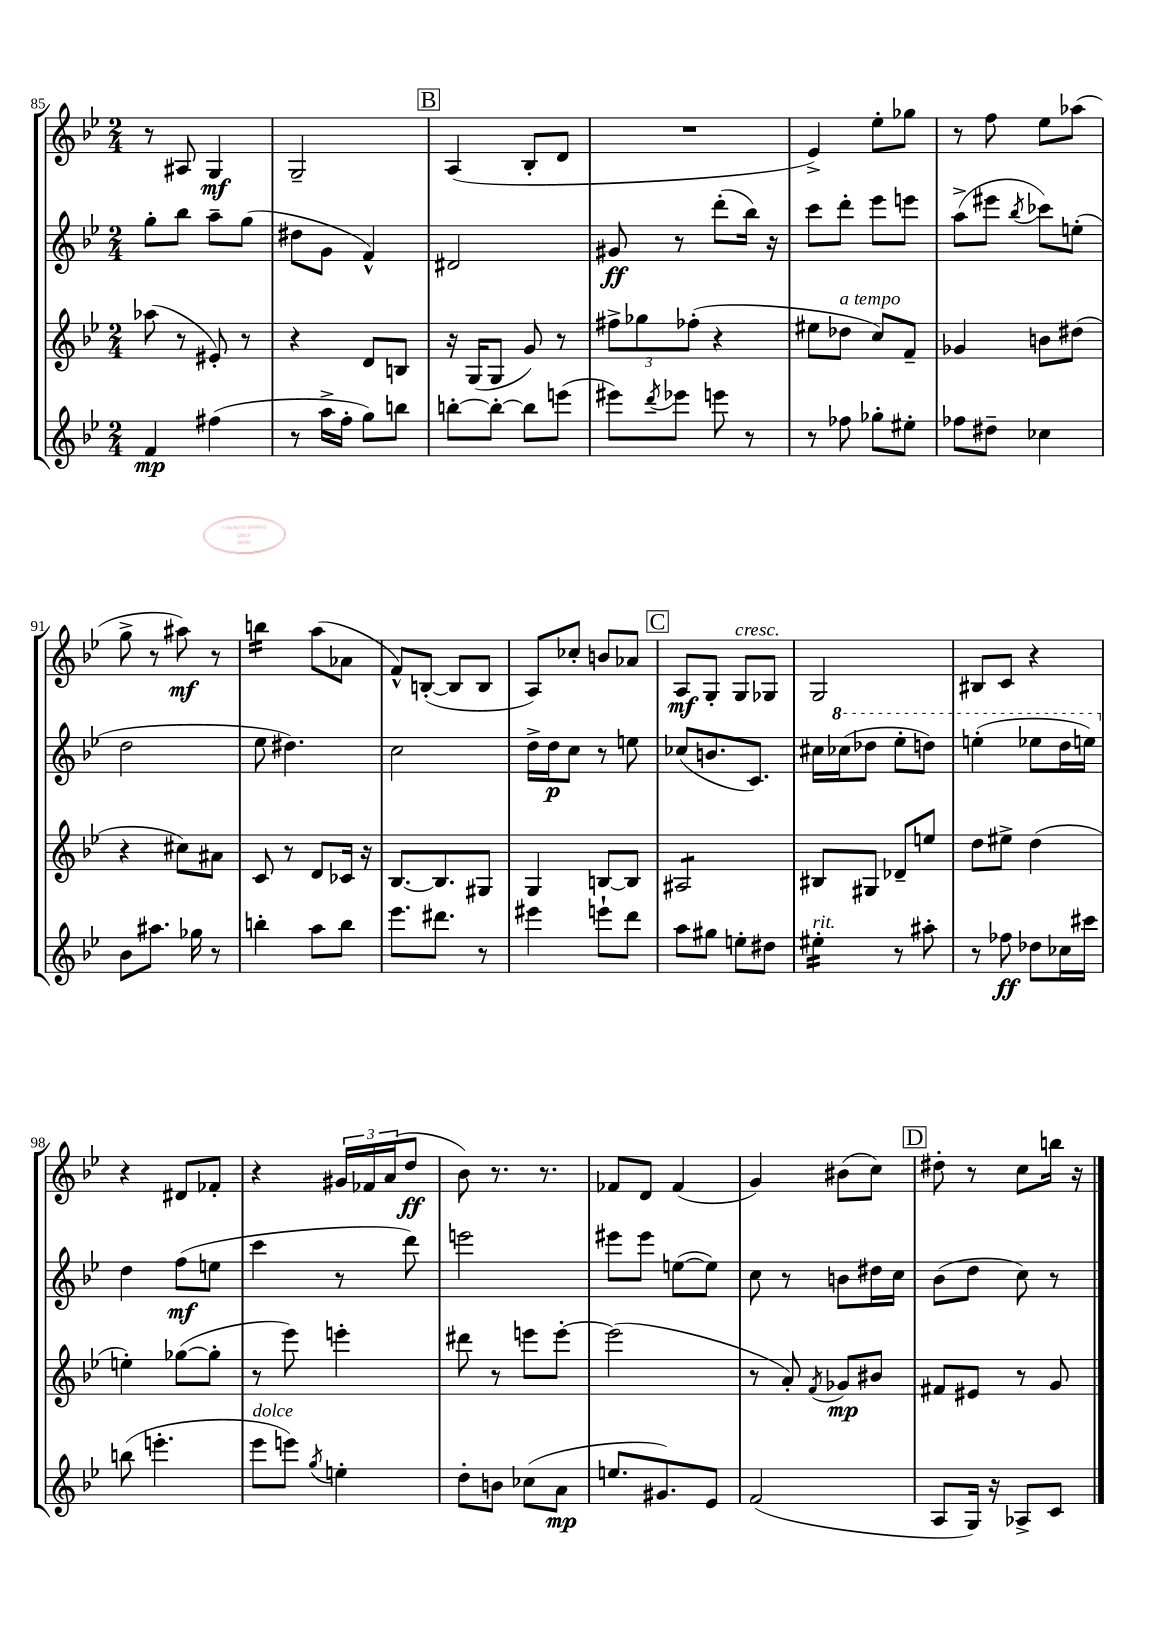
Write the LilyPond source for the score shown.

<<
\new StaffGroup <<
\new Staff = "s0" {
    \clef treble \key bes \major \numericTimeSignature \time 2/4
    r8 ais8 g4\mf |
    g2-- |
    \mark \markup { \box "B" } a4( bes8-. d'8 |
    R2 |
    ees'4->) ees''8-. ges''8 |
    r8 f''8 ees''8 aes''8( |
    g''8-> r8 ais''8\mf) r8 |
    b''4:16 a''8( aes'8 |
    f'8-^) b8~-.( b8 b8 |
    a8) ces''8-. b'8 aes'8 |
    \mark \markup { \box "C" } a8\mf g8-. g8^\markup { \italic "cresc." } ges8 |
    g2 |
    bis8 c'8 r4 |
    r4 dis'8 fes'8-. |
    r4 \tuplet 3/2 { gis'16 fes'16 a'16( } d''8\ff |
    bes'8) r8. r8. |
    fes'8 d'8 fes'4( |
    g'4) bis'8( c''8) |
    \mark \markup { \box "D" } dis''8-. r8 c''8 b''16 r16 \bar "|." |
}
\new Staff = "s1" {
    \clef treble \key bes \major \numericTimeSignature \time 2/4
    g''8-. bes''8 a''8-- g''8( |
    dis''8 g'8 f'4-^) |
    \mark \markup { \box "B" } dis'2 |
    gis'8\ff r8 d'''8-.( bes''16) r16 |
    c'''8 d'''8-. ees'''8 e'''8 |
    a''8->( eis'''8 \acciaccatura { bes''8 } ces'''8) e''8-.( |
    d''2 |
    ees''8 dis''4.) |
    c''2 |
    d''16-> d''16\p c''8 r8 e''8 |
    \mark \markup { \box "C" } ces''8( b'8. c'8.) |
    cis''16 \ottava #1 ces'''16( des'''8 ees'''8-. d'''8) |
    e'''4-.( ees'''8 d'''16 e'''16) \ottava #0 |
    d''4 f''8\mf( e''8 |
    c'''4 r8 d'''8) |
    e'''2 |
    eis'''8 eis'''8 e''8~( e''8) |
    c''8 r8 b'8 dis''16 c''16 |
    \mark \markup { \box "D" } bes'8( d''8 c''8) r8 \bar "|." |
}
\new Staff = "s2" {
    \clef treble \key bes \major \numericTimeSignature \time 2/4
    aes''8( r8 eis'8-.) r8 |
    r4 d'8 b8 |
    \mark \markup { \box "B" } r16 g16( g8 g'8) r8 |
    \tuplet 3/2 { fis''8-> ges''8 fes''8-.( } r4 |
    eis''8 des''8^\markup { \italic "a tempo" } c''8) f'8-- |
    ges'4 b'8 dis''8( |
    r4 cis''8) ais'8 |
    c'8 r8 d'8 ces'16 r16 |
    bes8.~ bes8. gis8 |
    g4 b8~ b8 |
    \mark \markup { \box "C" } ais2:8 |
    bis8 gis8 des'8-- e''8 |
    d''8 eis''8-> d''4( |
    e''4-.) ges''8~( ges''8-. |
    r8 ees'''8) e'''4-. |
    dis'''8 r8 e'''8 e'''8~-. |
    e'''2( |
    r8 a'8-.) \acciaccatura { f'8 } ges'8\mp bis'8 |
    \mark \markup { \box "D" } fis'8 eis'8 r8 g'8 \bar "|." |
}
\new Staff = "s3" {
    \clef treble \key bes \major \numericTimeSignature \time 2/4
    f'4\mp fis''4( |
    r8 a''16-> f''16-. g''8) b''8 |
    \mark \markup { \box "B" } b''8~-. b''8~-. b''8 e'''8( |
    eis'''8) \acciaccatura { d'''8 } ees'''8 e'''8 r8 |
    r8 fes''8 ges''8-. eis''8-. |
    fes''8 dis''8-- ces''4 |
    bes'8 ais''8. ges''16 r8 |
    b''4-. a''8 b''8 |
    ees'''8. dis'''8. r8 |
    eis'''4 e'''8-! d'''8 |
    \mark \markup { \box "C" } a''8 gis''8 e''8-. dis''8 |
    eis''4:16-.^\markup { \italic "rit." } r8 ais''8-. |
    r8 fes''8\ff des''8 ces''16 cis'''16 |
    b''8( e'''4.-. |
    ees'''8^\markup { \italic "dolce" } e'''8) \acciaccatura { g''8 } e''4-. |
    d''8-. b'8 ces''8( a'8\mp |
    e''8. gis'8.) ees'8 |
    f'2( |
    \mark \markup { \box "D" } a8 g16) r16 aes8-> c'8 \bar "|." |
}
>>
>>
\layout { \context { \Score currentBarNumber = #85 } }
